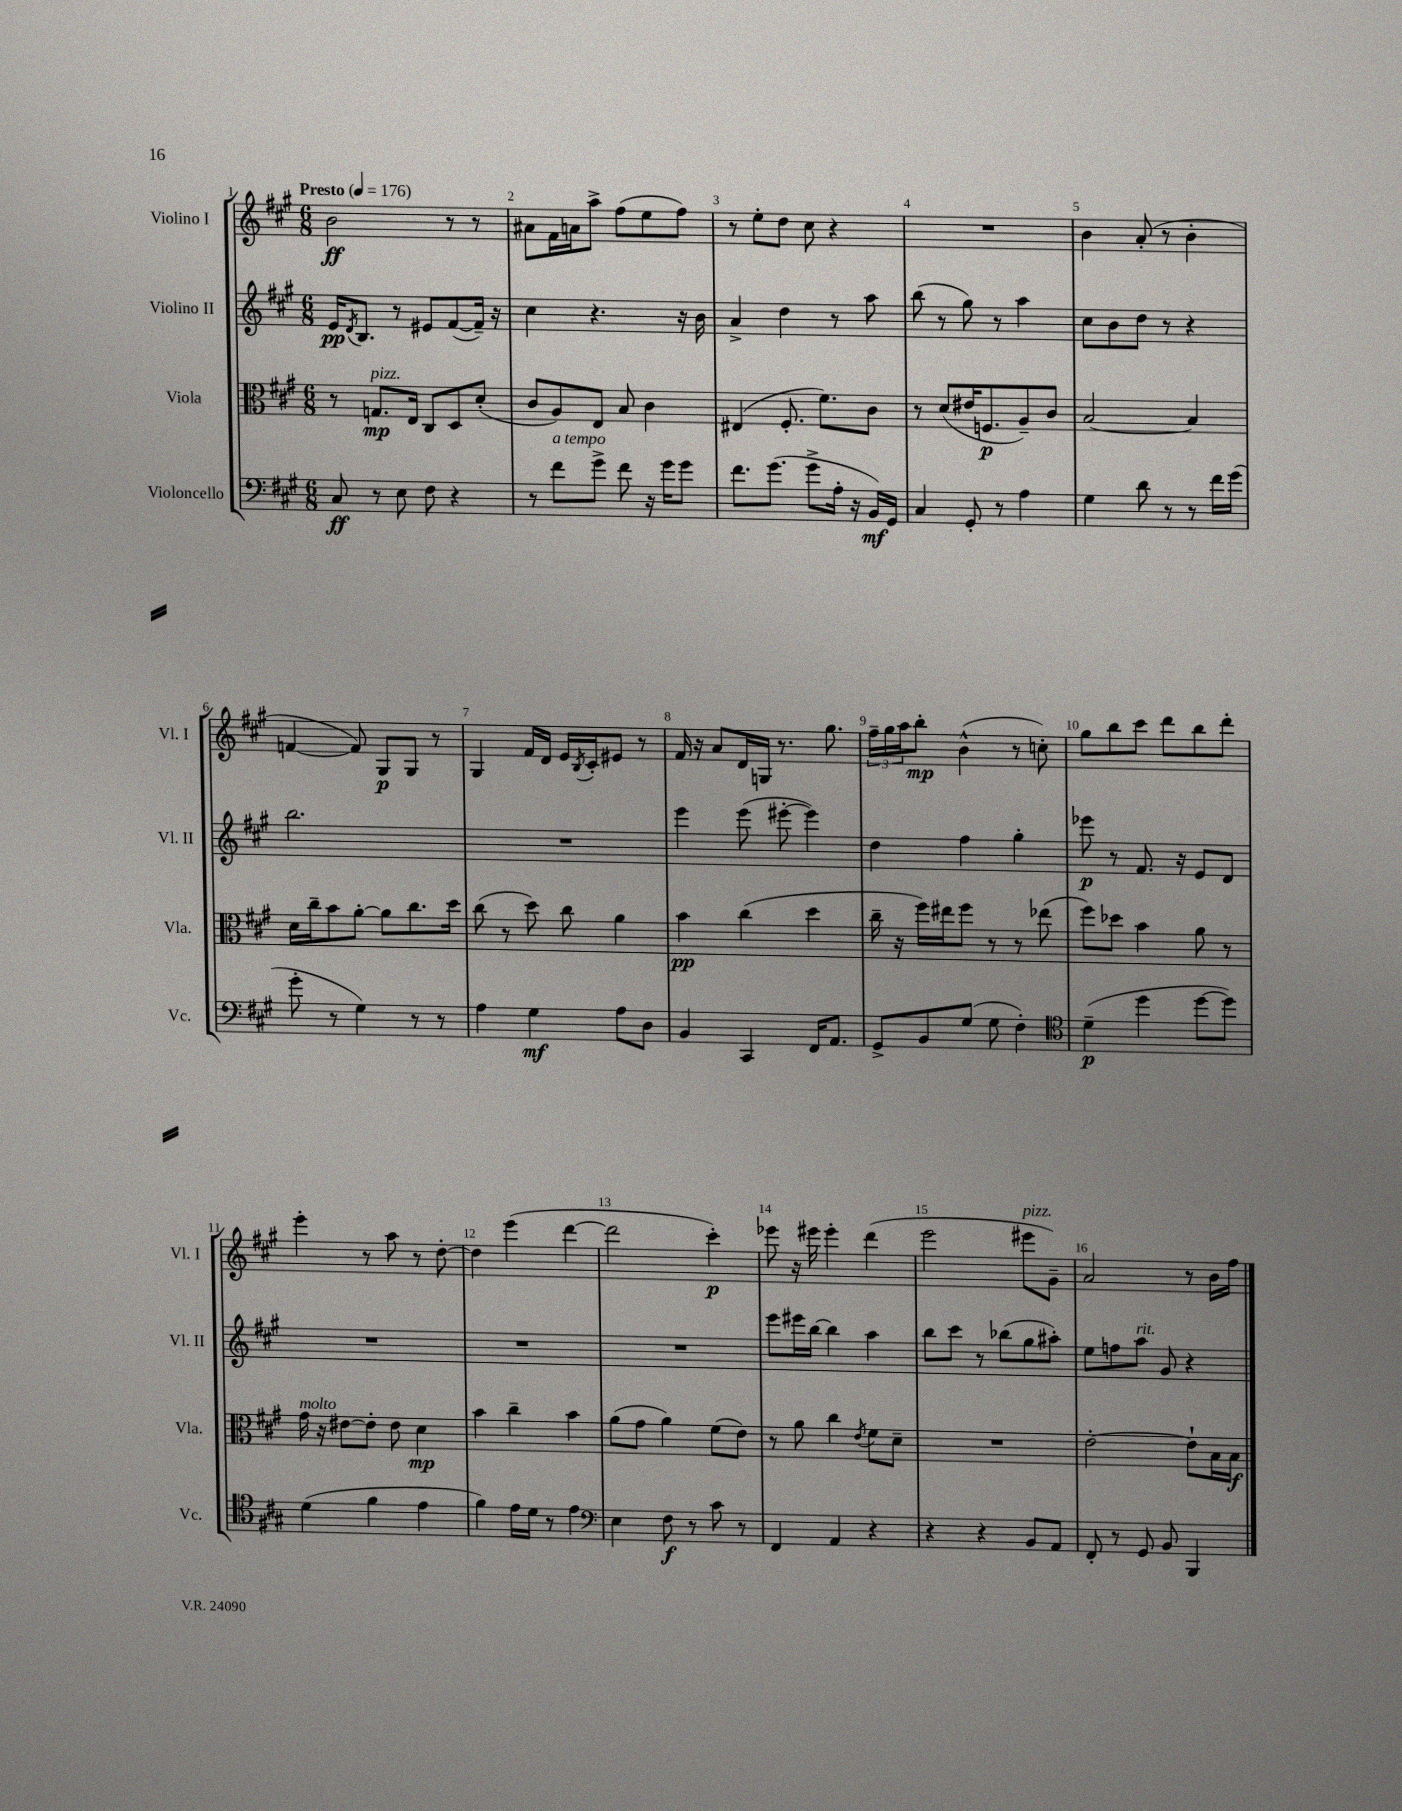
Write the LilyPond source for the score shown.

<<
\new StaffGroup <<
\new Staff = "s0" \with { instrumentName = "Violino I" shortInstrumentName = "Vl. I" } {
    \clef treble \key a \major \numericTimeSignature \time 6/8 \tempo "Presto" 4 = 176
    b'2\ff r8 r8 |
    ais'8 fis'16 a'16 a''8-> fis''8( e''8 fis''8) |
    r8 e''8-. d''8 cis''8 r4 |
    R2. |
    b'4 a'8-.( r8 b'4-. |
    f'4~ f'8) gis8\p gis8 r8 |
    gis4 fis'16 d'16 e'16 \acciaccatura { b8 } cis'16-. eis'8 r8 |
    fis'16 r16 a'8 d'16 g16 r8. gis''8. |
    \tuplet 3/2 { fis''16-- gis''16 a''16 } b''8-.\mp b'4-^( r8 c''8-.) |
    gis''8 b''8 cis'''8 d'''8 b''8 d'''8-. |
    e'''4-. r8 a''8 r8 d''8~-. |
    d''4 e'''4( d'''4~ |
    d'''2 cis'''4-.\p) |
    ees'''8 r16 eis'''16 eis'''4-. d'''4( |
    e'''2 eis'''8^\markup { \italic "pizz." } gis'8--) |
    a'2 r8 b'16 fis''16 \bar "|." |
}
\new Staff = "s1" \with { instrumentName = "Violino II" shortInstrumentName = "Vl. II" } {
    \clef treble \key a \major \numericTimeSignature \time 6/8
    e'16\pp \acciaccatura { d'8 } b8. r8 eis'8 fis'8~( fis'16--) r16 |
    cis''4 r4. r16 b'16 |
    a'4-> d''4 r8 a''8 |
    b''8( r8 gis''8) r8 a''4 |
    cis''8 b'8 d''8 r8 r4 |
    b''2. |
    R2. |
    e'''4 e'''8( eis'''8~-. eis'''4) |
    d''4 fis''4 gis''4-. |
    ees'''8\p r8 fis'8. r16 e'8 d'8 |
    R2. |
    R2. |
    R2. |
    e'''8 eis'''16 b''16~ b''4 a''4 |
    b''8 cis'''8 r8 bes''8( gis''8 ais''8-.) |
    e''8 f''8 a''8^\markup { \italic "rit." } gis'8 r4 \bar "|." |
}
\new Staff = "s2" \with { instrumentName = "Viola" shortInstrumentName = "Vla." } {
    \clef alto \key a \major \numericTimeSignature \time 6/8
    r8 g8.\mp^\markup { \italic "pizz." } e16 cis8 d8 d'8-.( |
    cis'8 a8) e8 b8 cis'4 |
    eis4( fis8.-. fis'8.) cis'8 |
    r8 d'8( eis'16 f8.\p a8--) cis'8 |
    b2~ b4 |
    d'16 cis''16-- b'8 a'8~-. a'8 cis''8. d''16 |
    cis''8( r8 d''8) cis''8 a'4 |
    b'4\pp cis''4( d''4 |
    cis''16-- r16 fis''16) eis''16 fis''8 r8 r8 ees''8( |
    fis''8) des''8 b'4 a'8 r8 |
    gis'16^\markup { \italic "molto" } r16 eis'8~ eis'8-. eis'8 d'4\mp |
    b'4 cis''4-- b'4 |
    a'8( gis'8 a'4) fis'8( e'8) |
    r8 a'8 cis''4 \acciaccatura { e'8 } fis'8 d'8-- |
    R2. |
    e'2~-. e'8-! b16 b16\f \bar "|." |
}
\new Staff = "s3" \with { instrumentName = "Violoncello" shortInstrumentName = "Vc." } {
    \clef bass \key a \major \numericTimeSignature \time 6/8
    cis8\ff r8 e8 fis8 r4 |
    r8 fis'8^\markup { \italic "a tempo" } gis'8-> fis'8 r16 gis'16 gis'8 |
    fis'8. gis'8.( gis'8-> a16-. r16 b,16\mf) gis,16 |
    cis4 gis,8-. r8 a4 |
    gis4 d'8 r8 r8 fis'16 gis'16( |
    gis'8-. r8 gis4) r8 r8 |
    a4 gis4\mf a8 d8 |
    b,4 cis,4 fis,16 a,8. |
    gis,8-> b,8 gis8( gis8 fis4-.) |
    \clef tenor d'4--\p( d''4 d''8~ d''8) |
    d'4( fis'4 e'4 |
    fis'4) e'16 d'16 r8 e'4 |
    \clef bass e4 fis8\f r8 cis'8 r8 |
    fis,4 a,4 r4 |
    r4 r4 b,8 a,8 |
    fis,8-. r8 gis,8 b,8 b,,4 \bar "|." |
}
>>
>>
\layout { \context { \Score \override BarNumber.break-visibility = ##(#f #t #t) barNumberVisibility = #all-bar-numbers-visible } }
